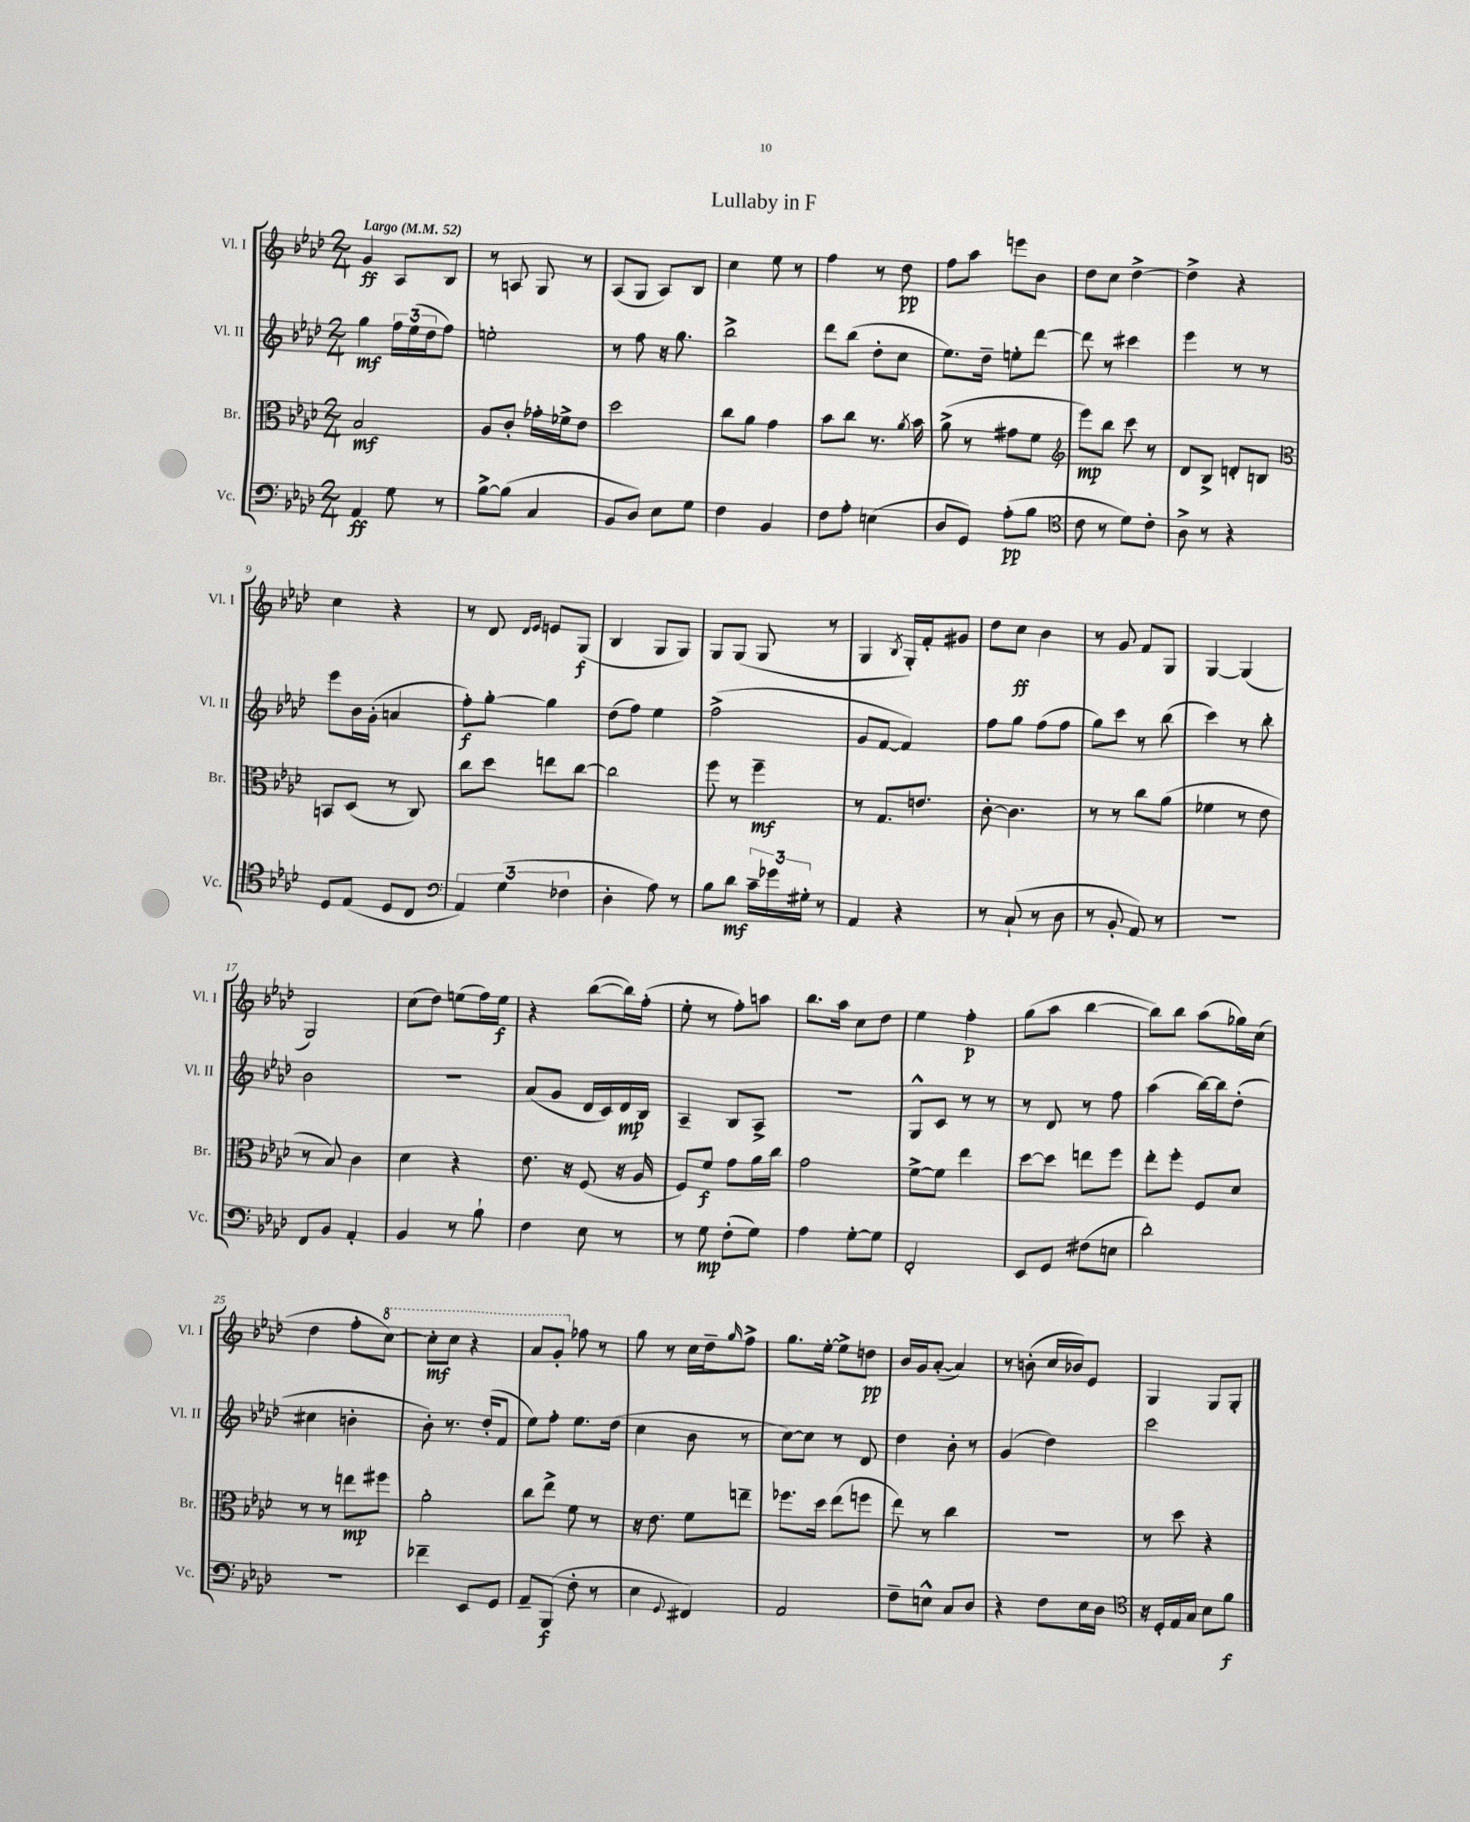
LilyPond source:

\header { title = "Lullaby in F" }
<<
\new StaffGroup <<
\new Staff = "s0" \with { instrumentName = "Vl. I" shortInstrumentName = "Vl. I" } {
    \clef treble \key aes \major \numericTimeSignature \time 2/4 \tempo "Largo" 4 = 52
    g'4\ff aes8 bes8 |
    r8 a8 g8 r8 |
    aes8( g8 aes8) bes8 |
    c''4 ees''8 r8 |
    f''4 r8 des''8\pp |
    f''8 aes''8 e'''8 bes'8 |
    des''8 c''8 des''4~-> |
    des''4-> r4 |
    c''4 r4 |
    r8 des'8 \grace { des'16 ees'16 } e'8 g8\f( |
    bes4 g8 g8) |
    g8 g8( g8 r8 |
    g4 \acciaccatura { bes8 } g16-.) f'16-. gis'8 |
    des''8 c''8\ff bes'4 |
    r8 g'8 f'8 g8 |
    g4~ g4( |
    g2) |
    c''8( des''8) e''8( f''16) e''16\f |
    r4 bes''8~( bes''16) f''16-.( |
    ees''8-. r8 f''8-.) a''8 |
    bes''8. aes''16 c''8 des''8 |
    ees''4 f''4-.\p |
    g''8( aes''8 bes''4~ |
    bes''8) bes''8 aes''8( ges''16) c''16( |
    des''4 f''8-. \ottava #1 c'''8~) |
    c'''8-.\mf c'''8 r4 |
    aes''8 g''8-. \ottava #0 fes''8 r8 |
    g''8 r8 c''16 des''16-- \grace { g''16 } f''8-> |
    g''8. ees''16~-. ees''8-> d''8\pp |
    bes'16 g'16 aes'8~-.( aes'4) |
    r8 b'8-.( c''16 bes'16) ees'8 |
    g4 g8 g8-. \bar "|." |
}
\new Staff = "s1" \with { instrumentName = "Vl. II" shortInstrumentName = "Vl. II" } {
    \clef treble \key aes \major \numericTimeSignature \time 2/4
    g''4\mf \tuplet 3/2 { f''16 ees''16( des''16 } f''8) |
    e''2-. |
    r8 f''8 r16 g''8. |
    bes''2-> |
    des'''8 bes''8( des''8-. c''8 |
    ees''8.) des''16-- e''8-. des'''8~ |
    des'''8 r8 cis'''4 |
    ees'''4 r8 r8 |
    ees'''8 bes'16 g'16-.( a'4 |
    f''8-.\f) g''8~-. g''4 |
    des''8( f''8) ees''4 |
    f''2->( |
    g'8 f'8~ f'4) |
    f''8 g''8 f''8( f''8 |
    g''8) c'''8 r8 bes''8( |
    c'''4) r8 bes''8-. |
    bes'2 |
    R2 |
    aes'8( g'8 des'16 c'16) des'16\mp bes16 |
    aes4-- bes8 aes8-> |
    R2 |
    g8-^ c'8 r8 r8 |
    r8 des'8 r8 f''8 |
    aes''4( bes''16~) bes''16 des''8-.( |
    cis''4 b'4-. |
    bes'8-.) r8. des''16-.( f'8 |
    ees''8) f''8-. ees''8. des''16( |
    c''4 bes'8 r8 |
    c''8~) c''8 r8 des'8 |
    des''4 bes'8-. r8 |
    g'4( des''4) |
    c'''2 \bar "|." |
}
\new Staff = "s2" \with { instrumentName = "Br." shortInstrumentName = "Br." } {
    \clef alto \key aes \major \numericTimeSignature \time 2/4
    bes2\mf |
    aes8 c'8-. ges'16-. fes'16-> ees'8 |
    des''2 |
    c''8 aes'8 g'4 |
    bes'8 c''8 r8. \acciaccatura { aes'8 } bes'16 |
    aes'8->( r8 gis'8 f'8 |
    \clef treble ees'''8\mp) bes''8 c'''8 r8 |
    des'8 bes8-> d'8-. b8 |
    \clef alto b,8 des8( r8 c8) |
    c''8 des''8 e''8 c''8~ |
    c''2 |
    f''8 r8 f''4--\mf |
    r8 g8. e'8. |
    c'8~-. c'4. |
    r8 r8 c''8 aes'8( |
    fes'4 r8 ees'8 |
    r8 bes8) c'4 |
    des'4 r4 |
    ees'8. r16 f8( r16 aes16 |
    f8) f'8\f g'8 aes'16 c''16 |
    g'2 |
    f'8~-> f'8 ees''4 |
    des''8~ des''8 e''8 f''8 |
    ees''8-. f''8-. f8 des'8 |
    r8 r8 e''8\mp fis''8 |
    aes'2-. |
    c''8 ees''8-> f'8 r8 |
    r16 ees'8. f'8 e''8-- |
    fes''8. des''16 ees''8( f''8 |
    ees''8) r8 c''4 |
    R2 |
    r8 des''8 r4 \bar "|." |
}
\new Staff = "s3" \with { instrumentName = "Vc." shortInstrumentName = "Vc." } {
    \clef bass \key aes \major \numericTimeSignature \time 2/4
    aes,4\ff g8 r8 |
    bes8~-> bes8( c4 |
    bes,8 des8) ees8 g8 |
    f4 bes,4 |
    f8 aes8-. e4( |
    des8 g,8) aes8-.\pp( bes8 |
    \clef tenor c'8 r8 des'8) c'8-. |
    aes8-> r8 r4 |
    des8 ees8( des8 c8 |
    \clef bass \tuplet 3/2 { aes,4) g4( fes4 } |
    des4-. aes8) r8 |
    bes8 des'8\mf \tuplet 3/2 { c'16-- ges'16 gis16-. } r8 |
    aes,4 r4 |
    r8 c8-!( r8 des8 |
    r8 bes,8-. aes,8) r8 |
    r2 |
    f,8 bes,8 aes,4-. |
    bes,4 r8 bes8-! |
    f4 ees8 r8 |
    r8 g8\mp f8-.( g8) |
    aes4 g8~-. g8 |
    f,2-. |
    ees,8 g,8 fis8( e8 |
    des'2-.) |
    R2 |
    fes'4-- ees,8 g,8 |
    aes,8-- bes,,8\f( f8-. r8 |
    ees4 \appoggiatura { g,8 } fis,4) |
    aes,2 |
    f8-- e8-^ c8 des8 |
    r4 f8 ees16 des16 |
    \clef tenor r16 des16-. ees16 g16 bes8 f'8\f \bar "|." |
}
>>
>>
